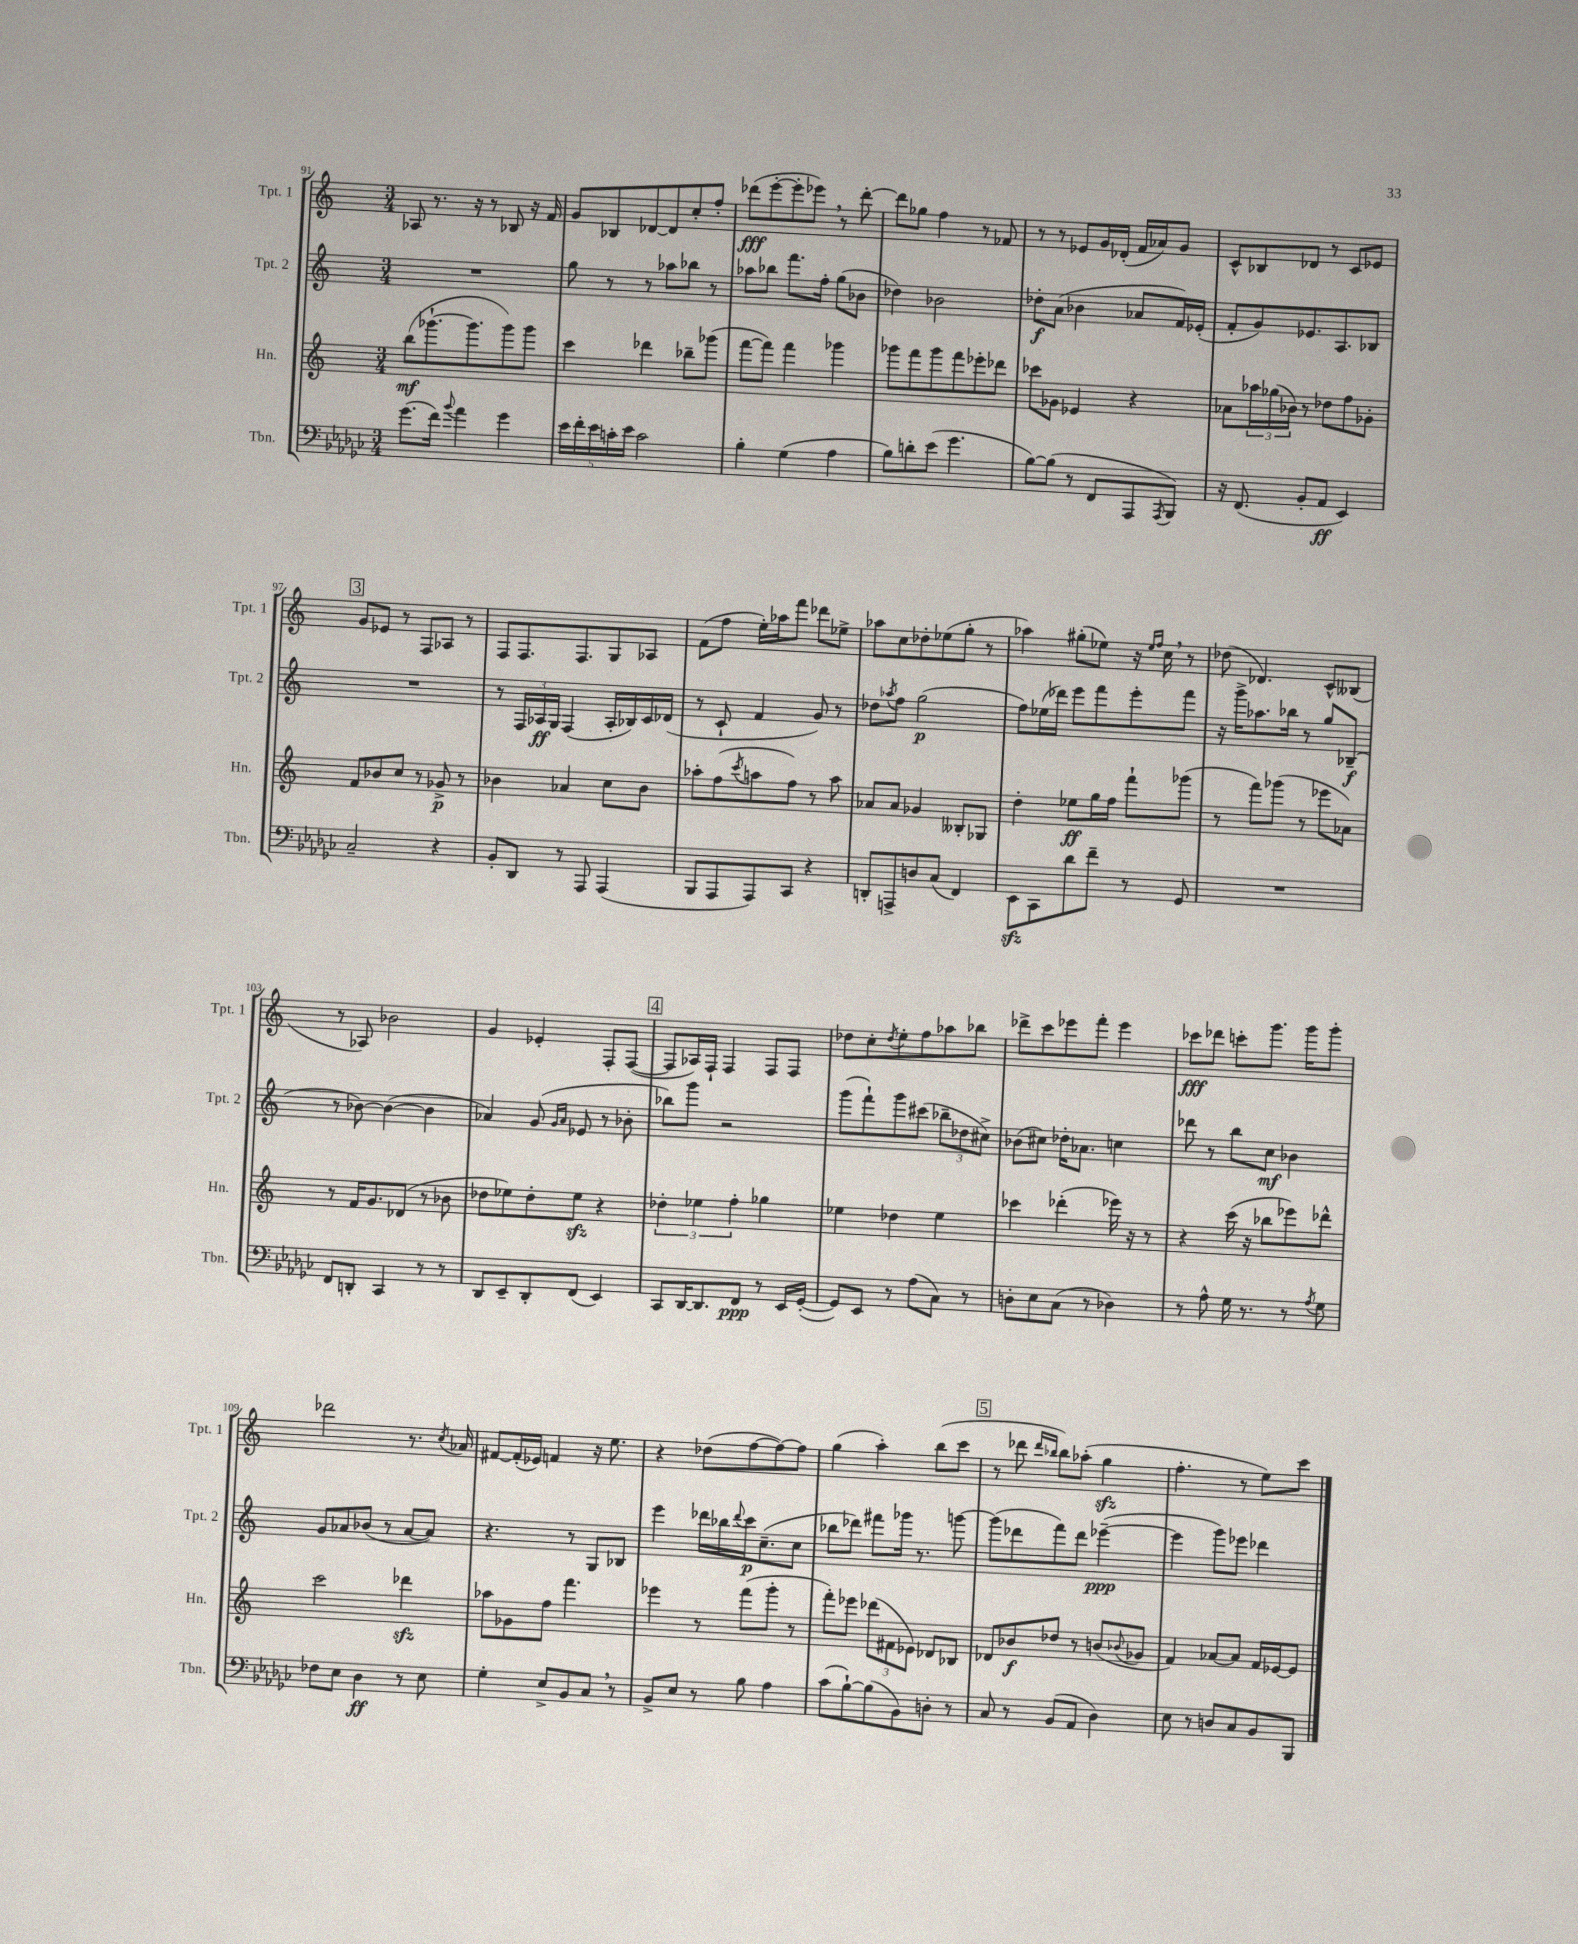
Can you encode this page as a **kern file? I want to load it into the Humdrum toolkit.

**kern	**dynam	**kern	**dynam	**kern	**dynam	**kern	**dynam
*part4	*part4	*part3	*part3	*part2	*part2	*part1	*part1
*staff4	*staff4	*staff3	*staff3	*staff2	*staff2	*staff1	*staff1
*I"Tbn.	*	*I"Hn.	*	*I"Tpt. 2	*	*I"Tpt. 1	*
*I'Tbn.	*	*I'Hn.	*	*I'Tpt. 2	*	*I'Tpt. 1	*
*clefF4	*	*clefG2	*	*clefG2	*	*clefG2	*
*k[b-e-a-d-g-c-]	*	*k[]	*	*k[]	*	*k[]	*
*M3/4	*	*M3/4	*	*M3/4	*	*M3/4	*
=91	=91	=91	=91	=91	=91	=91	=91
(8.g-\L	.	(8bb\L	mf	2.r	.	8A-X/	.
.	.	[8.ggg-X`\	.	.	.	8.r	.
16f\Jk)	.	.	.	.	.	.	.
8qqb-/	.	.	.	.	.	.	.
4a-\	.	.	.	.	.	.	.
.	.	8.ggg-\]	.	.	.	16r	.
.	.	.	.	.	.	8r	.
4g-\	.	8ggg-\)	.	.	.	8B-X/	.
.	.	8ggg-\J	.	.	.	16r	.
.	.	.	.	.	.	16f/	.
=92	=92	=92	=92	=92	=92	=92	=92
20e-\LL	.	4ccc\	.	8gg\	.	8g/L	.
20f'\	.	.	.	.	.	.	.
20e-\	.	.	.	.	.	.	.
.	.	.	.	8r	.	8B-X/	.
20cn'\	.	.	.	.	.	.	.
20e-\JJ	.	.	.	.	.	.	.
2c\	.	4ddd-X\	.	8r	.	[8d-X/	.
.	.	.	.	8aa-X\L	.	8d-/]	.
.	.	8bb-X~\L	.	8bb-X\J	.	8cc'/	.
.	.	(8ggg-X\J	.	8r	.	8ff'/J	.
=93	=93	=93	=93	=93	=93	=93	=93
4B-'\	.	[8fff\L	.	8aa-X\L	.	(8ddd-X\L	fff
.	.	8fff\J])	.	8bb-X\J	.	[8eee'\	.
(4G-\	.	4fff\	.	8.fff\L	.	8eee'\]	.
.	.	.	.	.	.	8eee-X,\J)	.
.	.	.	.	16ff'\Jk	.	.	.
4A-\	.	4ggg-X\	.	(8gg\L	.	8r	.
.	.	.	.	8b-X\J	.	[8ddd-'\	.
=94	=94	=94	=94	=94	=94	=94	=94
8B-\L)	.	8ggg-X\L	.	4dd-X\)	.	8ddd-\L]	.
8dn'\	.	8fff\	.	.	.	8gg-X\J	.
(8e-\J	.	8ggg-\	.	2b-X\	.	4ff\	.
4.g-\	.	8fff\	.	.	.	.	.
.	.	8eee-X'\	.	.	.	8r	.
.	.	8ddd-X\J	.	.	.	8f-X/	.
=95	=95	=95	=95	=95	=95	=95	=95
[8B-\L)	.	8ccc-X\L	.	8dd-X'\L	f	8r	.
(8B-\J]	.	8g-X\J	.	(8a\J	.	8r	.
8r	.	4e-X/	.	4b-X\	.	8e-X/L	.
8FF/L	.	.	.	.	.	16g/L	.
.	.	.	.	.	.	(16d-X'/JJ	.
8AAA-/	.	4r	.	8a-X/L	.	16f/LL	.
.	.	.	.	.	.	16a-X/J)	.
8qAAA-/	.	.	.	.	.	.	.
8BBB-/J)	.	.	.	16f/L)	.	8g/J	.
.	.	.	.	(16e-X'/JJ	.	.	.
=96	=96	=96	=96	=96	=96	=96	=96
16r	.	8a-X\L	.	8f'/L	.	8c^^/L	.
(8.FF/	.	.	.	.	.	.	.
.	.	24aa-X\L	.	8g/)	.	8B-X/	.
.	.	(24gg-X\	.	.	.	.	.
.	.	24b-X\JJ)	.	.	.	.	.
8BB-'/L	.	8r	.	8.e-X/	.	8d-X/J	.
8AA-/J	ff	8dd-X\L	.	.	.	8r	.
.	.	.	.	8.A/	.	.	.
4EE-/)	.	8ff\	.	.	.	8c/L	.
.	.	8g-X'\J	.	8B-X/J	.	8e-X/J	.
!!LO:LB:g=z
!!LO:REH:place=s1:t=3
=97	=97	=97	=97	=97	=97	=97	=97
2C-~/	.	8f/L	.	2.r	.	8g/L	.
.	.	8b-X/	.	.	.	8e-X/J	.
.	.	8cc/J	.	.	.	8r	.
.	.	8r	.	.	.	8F/L	.
4r	.	8g-X^/	p	.	.	8A-X/J	.
.	.	8r	.	.	.	8r	.
=98	=98	=98	=98	=98	=98	=98	=98
8BB-'/L	.	4b-X\	.	8r	.	8F/L	.
8DD-/J	.	.	.	24F/LL	.	8.F/	.
.	.	.	.	24A-X/	ff	.	.
.	.	.	.	24G/JJ	.	.	.
8r	.	4a-X/	.	(4F/	.	.	.
.	.	.	.	.	.	8.F/	.
8AAA-/	.	.	.	.	.	.	.
(4AAA-/	.	8cc\L	.	16A-'/LL	.	8G/	.
.	.	.	.	16B-X/)	.	.	.
.	.	8b-\J	.	16c/	.	8A-X/J	.
.	.	.	.	(16d-X/JJ	.	.	.
=99	=99	=99	=99	=99	=99	=99	=99
8BBB-/L	.	8aa-X'\L	.	8r	.	(8f\L	.
8AAA-/	.	(8ff\	.	8c`/	.	8ff\J	.
.	.	8qccc/	.	.	.	.	.
8AAA-/)	.	8aan\	.	4f/	.	16ee'\LL)	.
.	.	.	.	.	.	16aa-X\J	.
8CC-/J	.	8ff\J)	.	.	.	8fff\J	.
4r	.	8r	.	8g/)	.	8ddd-X\L	.
.	.	8aa\	.	8r	.	8ee-X^\J	.
=100	=100	=100	=100	=100	=100	=100	=100
8DDn'/L	.	8a-X/L	.	8dd-X\L	.	8aa-X\L	.
.	.	.	.	8qaa-X/	.	.	.
8AAAn^/	.	8a-/J	.	8ff\J	.	8cc\	.
8Dn/	.	4g-X/	.	(2gg\	p	8dd-X'\	.
(8C-/J	.	.	.	.	.	(8ee-X\	.
4FF/)	.	8B--X'/L	.	.	.	8gg'\J	.
.	.	8G-X/J	.	.	.	8r	.
=101	=101	=101	=101	=101	=101	=101	=101
8EE-zz\L	.	4dd'\	.	8ff\L)	.	4aa-X\)	.
8CC-\	.	.	.	(16ee-X\L	.	.	.
.	.	.	.	16ddd-X\JJ)	.	.	.
8d-\	.	8ee-X\L	ff	8eee\L	.	(8gg#X'\L	.
8f~\J	.	16gg\L	.	8fff\	.	8ee-X\J)	.
.	.	16ff\JJ	.	.	.	.	.
8r	.	8fff`\L	.	8eee'\	.	16r	.
.	.	.	.	.	.	16qqee-/LL	.
.	.	.	.	.	.	16qqff/JJ	.
.	.	.	.	.	.	16cc,\	.
8GG-/	.	(8ggg-X\J	.	8fff\J	.	8r	.
=102	=102	=102	=102	=102	=102	=102	=102
2.r	.	8r	.	16r	.	(8dd-X\	.
.	.	.	.	16ggg^\KL	.	.	.
.	.	8fff\L)	.	8.aa-X\	.	4.d-X/)	.
.	.	(8ggg-X\J	.	.	.	.	.
.	.	.	.	16bb-X\Jk	.	.	.
.	.	8r	.	8r	.	.	.
.	.	8eee-X\L	.	8gg/L	.	8c^^/L	.
.	.	8a-X\J)	.	(8B-X~/J	f	(8B--X/J	.
!!LO:LB:g=z
=103	=103	=103	=103	=103	=103	=103	=103
8FF/L	.	8r	.	8r	.	8r	.
8DDn'/J	.	16f/KL	.	[8b-X\)	.	8A-X/)	.
.	.	8.g/	.	.	.	.	.
4CC-/	.	.	.	(4b-\_	.	2b-X\	.
.	.	(8d-X/J	.	.	.	.	.
8r	.	8r	.	4b-\]	.	.	.
8r	.	8b-X\	.	.	.	.	.
=104	=104	=104	=104	=104	=104	=104	=104
8DD-/L	.	8dd-X\L	.	4a-X/)	.	4g/	.
8EE-~/	.	8ee-X\)	.	.	.	.	.
8DD-'/	.	8dd-'\	.	(8g/	.	4e-X'/	.
.	.	.	.	16qqg/LL	.	.	.
.	.	.	.	16qqa-/JJ	.	.	.
(8FF/J	.	8ee-zz\J	.	8e-X/	.	.	.
4EE-/)	.	4r	.	8r	.	8F'/L	.
.	.	.	.	8b-X'\	.	([8F/J	.
!!LO:REH:place=s1:t=4
=105	=105	=105	=105	=105	=105	=105	=105
8CC-/L	.	6dd-X'\	.	8bb-X\L)	.	8F/L]	.
[16DD-/K	.	.	.	8ggg\J	.	16A-X/L)	.
.	.	6ee-X\	.	.	.	.	.
8.DD-/]	.	.	.	.	.	16F`/JJ	.
.	.	.	.	2r	.	4F/	.
.	.	6ff'\	.	.	.	.	.
8FF/J	ppp	.	.	.	.	.	.
8r	.	4gg-X\	.	.	.	8F/L	.
16EE-/LL	.	.	.	.	.	8F/J	.
([16GG-'/JJ	.	.	.	.	.	.	.
=106	=106	=106	=106	=106	=106	=106	=106
8GG-/L])	.	4ee-X\	.	(8ggg\L	.	8dd-X\L	.
8EE-/J	.	.	.	8fff`\)	.	8cc'\	.
.	.	.	.	.	.	8qdd-/	.
8r	.	4dd-X\	.	8ggg\	.	8ee'\	.
(8A-\L	.	.	.	(8ccc#X\J	.	8ff\	.
8C-\J)	.	4ee-\	.	12bb-X~\L	.	8aa-X\	.
.	.	.	.	12dd-X\	.	.	.
8r	.	.	.	.	.	8bb-X\J	.
.	.	.	.	12cc#X^\J)	.	.	.
=107	=107	=107	=107	=107	=107	=107	=107
8Dn'\L	.	4ccc-X\	.	(8b-X\L	.	8ddd-X^\L	.
8E-\	.	.	.	8cc#X\J)	.	8ccc\	.
(8C-\J	.	(4ddd-X'\	.	16dd-X'\KL	.	8eee-X\	.
.	.	.	.	8.a-X\J	.	.	.
8r	.	.	.	.	.	8fff'\J	.
4D-X\)	.	16eee-X\)	.	4ccn\	.	4eee-\	.
.	.	16r	.	.	.	.	.
.	.	8r	.	.	.	.	.
=108	=108	=108	=108	=108	=108	=108	=108
8r	.	4r	.	8ddd-X\	.	8ccc-X\L	fff
8A-^^\	.	.	.	8r	.	8ddd-X\J	.
16G-\	.	(16ccc\	.	8bb\L	.	8cccn'\L	.
8.r	.	16r	.	.	.	.	.
.	.	8bb-X\L	.	8cc\J	mf	8.ggg\J	.
8r	.	8eee-X\)	.	4b-X\	.	.	.
.	.	.	.	.	.	16ggg\KL	.
8qA-/	.	.	.	.	.	.	.
8G-\	.	8ddd-X^^\J	.	.	.	8ggg'\J	.
!!LO:LB:g=z
=109	=109	=109	=109	=109	=109	=109	=109
8F-X\L	.	2ccc\	.	8g/L	.	2ddd-X\	.
8E-\J	.	.	.	8a-X/	.	.	.
4D-\	ff	.	.	(8b-X/J	.	.	.
.	.	.	.	8r	.	.	.
8r	.	4ddd-Xzz\	.	[8a-/L	.	8.r	.
8E-\	.	.	.	8a-/J])	.	.	.
.	.	.	.	.	.	8qcc/	.
.	.	.	.	.	.	16a-X/	.
=110	=110	=110	=110	=110	=110	=110	=110
4G-'\	.	8aa-X\L	.	4.r	.	[8f#X/L	.
.	.	8g-X\	.	.	.	(16f#'/L]	.
.	.	.	.	.	.	16e-X/JJ)	.
8E-^/L	.	8ff\J	.	.	.	4fn/	.
8BB-/	.	4.fff\	.	8r	.	.	.
8C-,/J	.	.	.	8G/L	.	16r	.
.	.	.	.	.	.	8.ee\	.
8r	.	.	.	8B-X/J	.	.	.
=111	=111	=111	=111	=111	=111	=111	=111
8BB-^/L	.	4eee-X\	.	4eee\	.	4r	.
8E-/J	.	.	.	.	.	.	.
8r	.	8r	.	16ddd-X\LL	.	(8dd-X\L	.
.	.	.	.	16bb-X\	.	.	.
.	.	.	.	8qqddd-/	.	.	.
8B-\	.	(8fff\L	.	16ccc\J	p	[8ff\	.
.	.	.	.	(8.cc~\	.	.	.
4A-\	.	8ggg'\J	.	.	.	8ff\_)	.
.	.	8r	.	8cc\J	.	8ff\J]	.
=112	=112	=112	=112	=112	=112	=112	=112
(8c-\L	.	8fff'\L)	.	8bb-X\L	.	(4gg\	.
[8B-`\)	.	8eee-X\J	.	8ddd-X\J)	.	.	.
(8B-\]	.	(12ddd-X\L	.	8fff#X\L	.	4aa'\)	.
.	.	12f#X\	.	.	.	.	.
8BB-\)	.	.	.	16ggg-X\Jk	.	.	.
.	.	12e-X\J)	.	.	.	.	.
.	.	.	.	8.r	.	.	.
8Dn'\J	.	8d-X/L	.	.	.	(8bb\L	.
8r	.	8B-X/J	.	[8gggn\	.	8ccc\J	.
!!LO:REH:place=s1:t=5
=113	=113	=113	=113	=113	=113	=113	=113
8C-/	.	8d-X/L	.	(8ggg\L]	.	8r	.
8r	.	8b-X/	f	8ddd-X\	.	8ddd-X\	.
.	.	.	.	.	.	16qqddd-/LL	.
.	.	.	.	.	.	16qqbb-X/JJ	.
(8BB-/L	.	8dd-X/J	.	8fff\)	.	8bb-\L)	.
8AA-/J	.	8r	.	8ddd-\J	.	(8aa-X'\J	.
4D-\)	.	(8bn/L	.	([4eee-X~\	ppp	4ggzz\	.
.	.	8qqb-X/	.	.	.	.	.
.	.	8g-X/J	.	.	.	.	.
=114	=114	=114	=114	=114	=114	=114	=114
8E-\	.	4f/)	.	4eee-\]	.	4.ff'\	.
8r	.	.	.	.	.	.	.
8Dn/L	.	[8a-X/L	.	8ggg\L)	.	.	.
8C-/	.	8a-/J]	.	8eee-X\J	.	8r	.
8BB-/	.	16f/LL	.	4ddd-X\	.	8ee\L)	.
.	.	[16e-X/J	.	.	.	.	.
8BBB-/J	.	8e-/J]	.	.	.	8ccc\J	.
==	==	==	==	==	==	==	==
*-	*-	*-	*-	*-	*-	*-	*-
